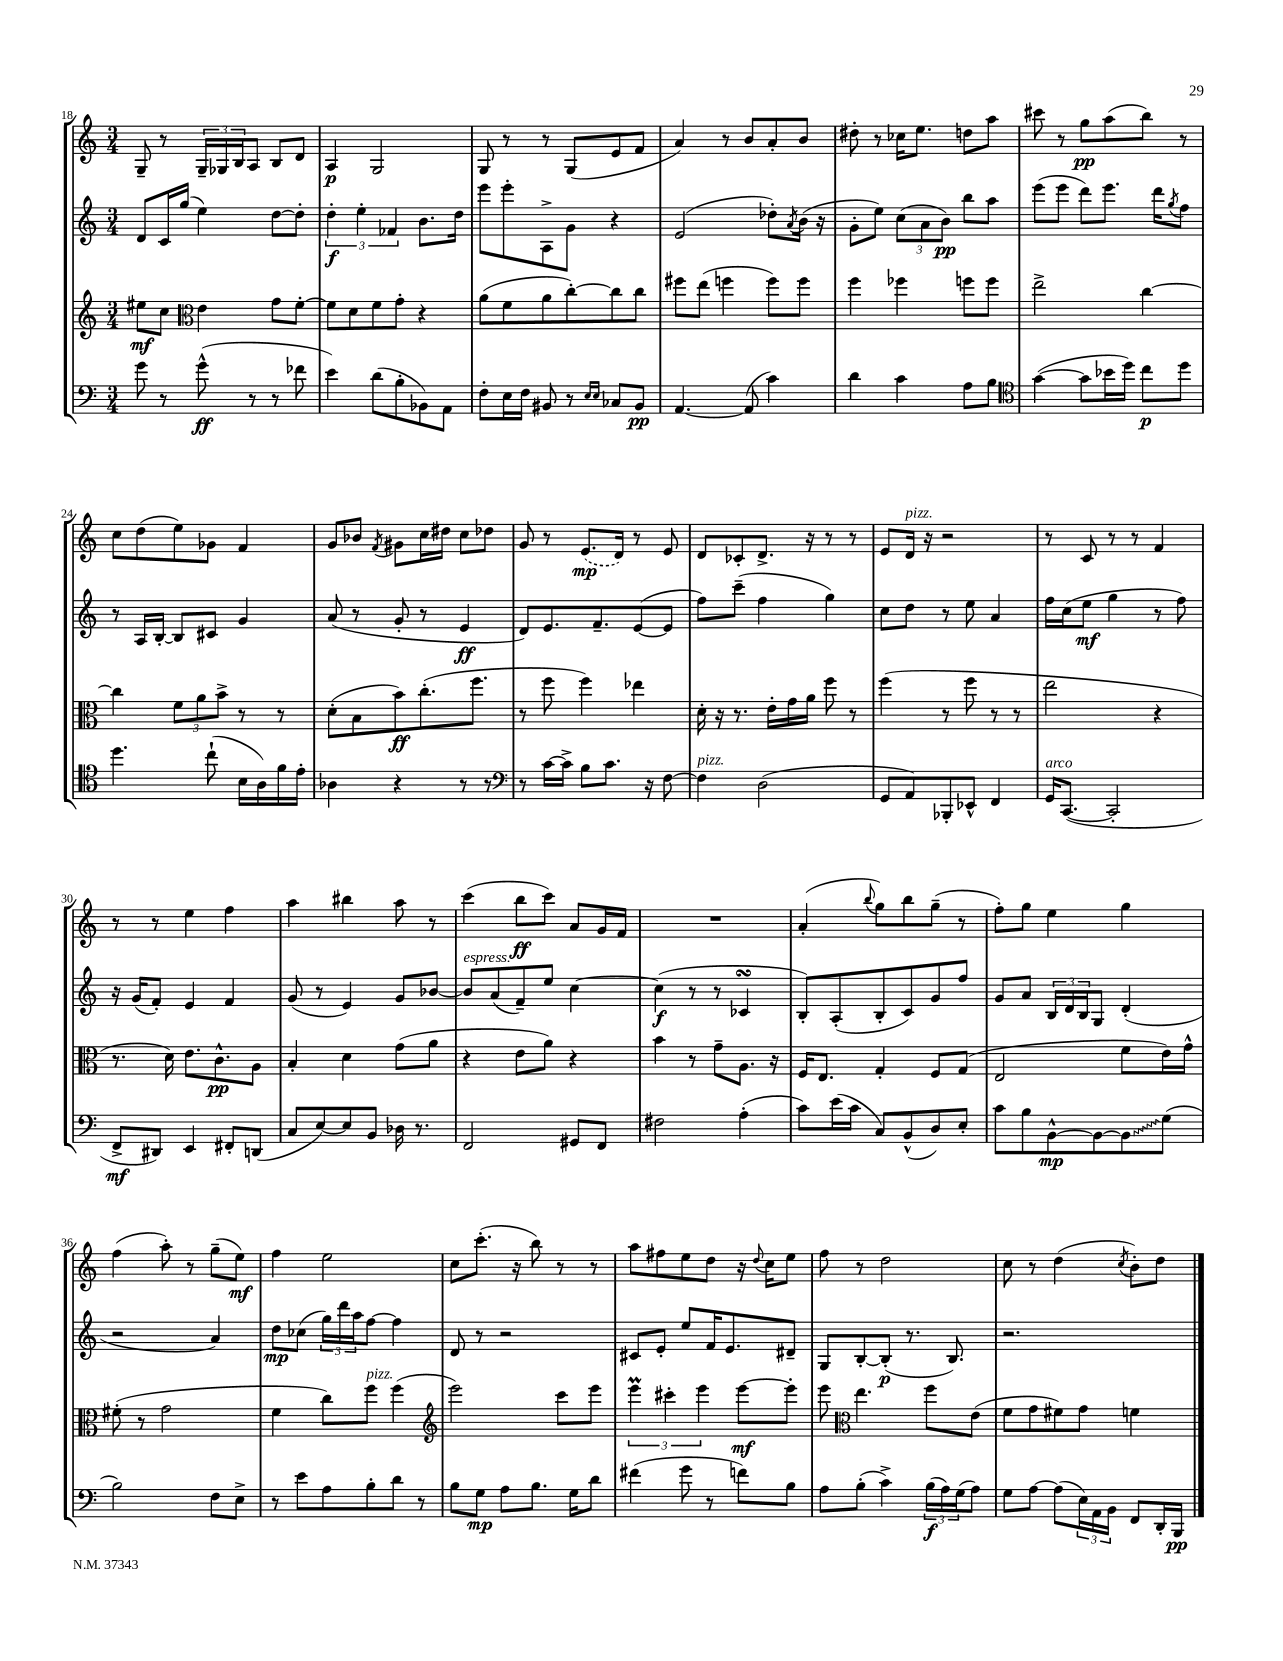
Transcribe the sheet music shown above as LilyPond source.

<<
\new StaffGroup <<
\new Staff = "s0" {
    \clef treble \key c \major \numericTimeSignature \time 3/4
    g8-- r8 \tuplet 3/2 { g16-- ges16 b16 } a8 b8 d'8 |
    a4\p g2 |
    g8 r8 r8 g8( e'8 f'8 |
    a'4) r8 b'8 a'8-. b'8 |
    dis''8-. r8 ces''16 e''8. d''8 a''8 |
    cis'''8 r8 g''8\pp a''8( b''8) r8 |
    c''8 d''8( e''8) ges'8 f'4 |
    g'8 bes'8 \acciaccatura { f'8 } gis'8 c''16 dis''16 c''8 des''8 |
    g'8 r8 \once \slurDashed e'8.\mp( d'16) r8 e'8 |
    d'8 ces'8-. d'8.-> r16 r8 r8 |
    e'8 d'16^\markup { \italic "pizz." } r16 r2 |
    r8 c'8 r8 r8 f'4 |
    r8 r8 e''4 f''4 |
    a''4 bis''4 a''8 r8 |
    c'''4( b''8\ff c'''8) a'8 g'16 f'16 |
    R2. |
    a'4-.( \appoggiatura { b''8 } g''8) b''8 g''8--( r8 |
    f''8-.) g''8 e''4 g''4 |
    f''4( a''8-.) r8 g''8--( e''8\mf) |
    f''4 e''2 |
    c''8 c'''8.-.( r16 b''8) r8 r8 |
    a''8 fis''8 e''8 d''8 r16 \appoggiatura { d''8 } c''16 e''8 |
    f''8 r8 d''2 |
    c''8 r8 d''4( \acciaccatura { c''8 } b'8-.) d''8 \bar "|." |
}
\new Staff = "s1" {
    \clef treble \key c \major \numericTimeSignature \time 3/4
    d'8 c'16 g''16( e''4) d''8~ d''8-. |
    \tuplet 3/2 { d''4-.\f e''4-. fes'4 } b'8. d''16 |
    e'''8 e'''8-. a8-> g'8 r4 |
    e'2( des''8-.) \acciaccatura { a'8 } b'16( r16 |
    g'8-. e''8) \tuplet 3/2 { c''8( a'8 b'8\pp) } b''8 a''8 |
    e'''8( e'''8 d'''8) e'''8. d'''16 \acciaccatura { g''8 } f''8 |
    r8 a16 b16~-. b8 cis'8 g'4 |
    a'8( r8 g'8-. r8 e'4\ff |
    d'8) e'8. f'8.-- e'8~( e'8 |
    f''8) c'''8--( f''4 g''4) |
    c''8 d''8 r8 e''8 a'4 |
    f''16 c''16( e''8\mf g''4 r8 f''8) |
    r16 g'16( f'8-.) e'4 f'4 |
    g'8( r8 e'4) g'8 bes'8~ |
    bes'8^\markup { \italic "espress." } a'8( f'8--) e''8 c''4~ |
    c''4\f( r8 r8 ces'4\turn |
    b8-.) a8-.( b8-. c'8) g'8 f''8 |
    g'8 a'8 \tuplet 3/2 { b16 d'16 b16 } g8 d'4-.( |
    r2 a'4) |
    d''8\mp ces''8( \tuplet 3/2 { g''16) d'''16 a''16 } f''8~ f''4 |
    d'8 r8 r2 |
    cis'8 e'8-. e''8 f'16 e'8. dis'8-- |
    g8 b8~-. b8-.\p( r8. b8.) |
    r2. \bar "|." |
}
\new Staff = "s2" {
    \clef treble \key c \major \numericTimeSignature \time 3/4
    eis''8\mf c''8 \clef alto e'4 g'8 f'8~-. |
    f'8 d'8 f'8 g'8-. r4 |
    a'8( f'8 a'8 c''8~-.) c''8 c''8 |
    fis''8 e''8( f''4 f''8) f''8 |
    f''4 fes''4 f''8 f''8 |
    e''2-> c''4~ |
    c''4 \tuplet 3/2 { f'8 a'8 b'8-> } r8 r8 |
    d'8-.( b8 b'8\ff) c''8.-.( f''8. |
    r8 f''8 f''4) ees''4 |
    d'16-. r16 r8. e'16-. g'16 a'16 f''8 r8 |
    f''4( r8 f''8 r8 r8 |
    e''2 r4 |
    r8. d'16) e'8. c'8.-^\pp a8 |
    b4-. d'4 g'8( a'8 |
    r4 e'8 a'8) r4 |
    b'4 r8 g'8-- a8. r16 |
    f16 e8. g4-. f8 g8( |
    e2 f'8 e'16) g'16-^ |
    fis'8-.( r8 g'2 |
    f'4 c''8) f''8^\markup { \italic "pizz." } f''4( |
    \clef treble e'''2) c'''8 e'''8 |
    \tuplet 3/2 { e'''4\prall cis'''4-. e'''4 } e'''8~\mf e'''8-. |
    e'''8 \clef alto e''4. f''8 e'8( |
    f'8 g'8 fis'8) g'8 f'4 \bar "|." |
}
\new Staff = "s3" {
    \clef bass \key c \major \numericTimeSignature \time 3/4
    g'8 r8 g'8-^\ff( r8 r8 fes'8 |
    e'4) d'8( b8-. bes,8) a,8 |
    f8-. e16 f16 bis,8 r8 \grace { e16 e16 } ces8 bis,8\pp |
    a,4.~ a,8( c'4) |
    d'4 c'4 a8 b8 |
    \clef tenor g'4~( g'8 bes'16 d''16) c''8\p d''8 |
    d''4. c''8-!( b16 a16) f'16 e'16-. |
    aes4 r4 r8 r8 |
    \clef bass r8 c'16~ c'16-> b8 c'8. r16 f8~ |
    f4^\markup { \italic "pizz." } d2( |
    g,8 a,8) bes,,8-. ees,8-^ f,4 |
    g,16^\markup { \italic "arco" } c,8.~( c,2-. |
    f,8->\mf dis,8) e,4 fis,8-. d,8( |
    c8 e8~) e8 b,8 des16 r8. |
    f,2 gis,8 f,8 |
    fis2 a4-.( |
    c'8) e'16( c'16 c8) b,8-^( d8) e8-. |
    c'8 b8 b,8~-^\mp b,8~ \once \override Glissando.style = #'zigzag b,8\glissando g8( |
    b2) f8 e8-> |
    r8 e'8 a8 b8-. d'8 r8 |
    b8 g8\mp a8 b8. g16 d'8 |
    fis'4( g'8 r8 f'8) b8 |
    a8 b8-.( c'4->) \tuplet 3/2 { b16\f( a16) g16( } a8) |
    g8 a8~ a8( \tuplet 3/2 { e16) a,16 b,16 } f,8 d,16-. b,,16\pp \bar "|." |
}
>>
>>
\layout { \context { \Score currentBarNumber = #18 } }
